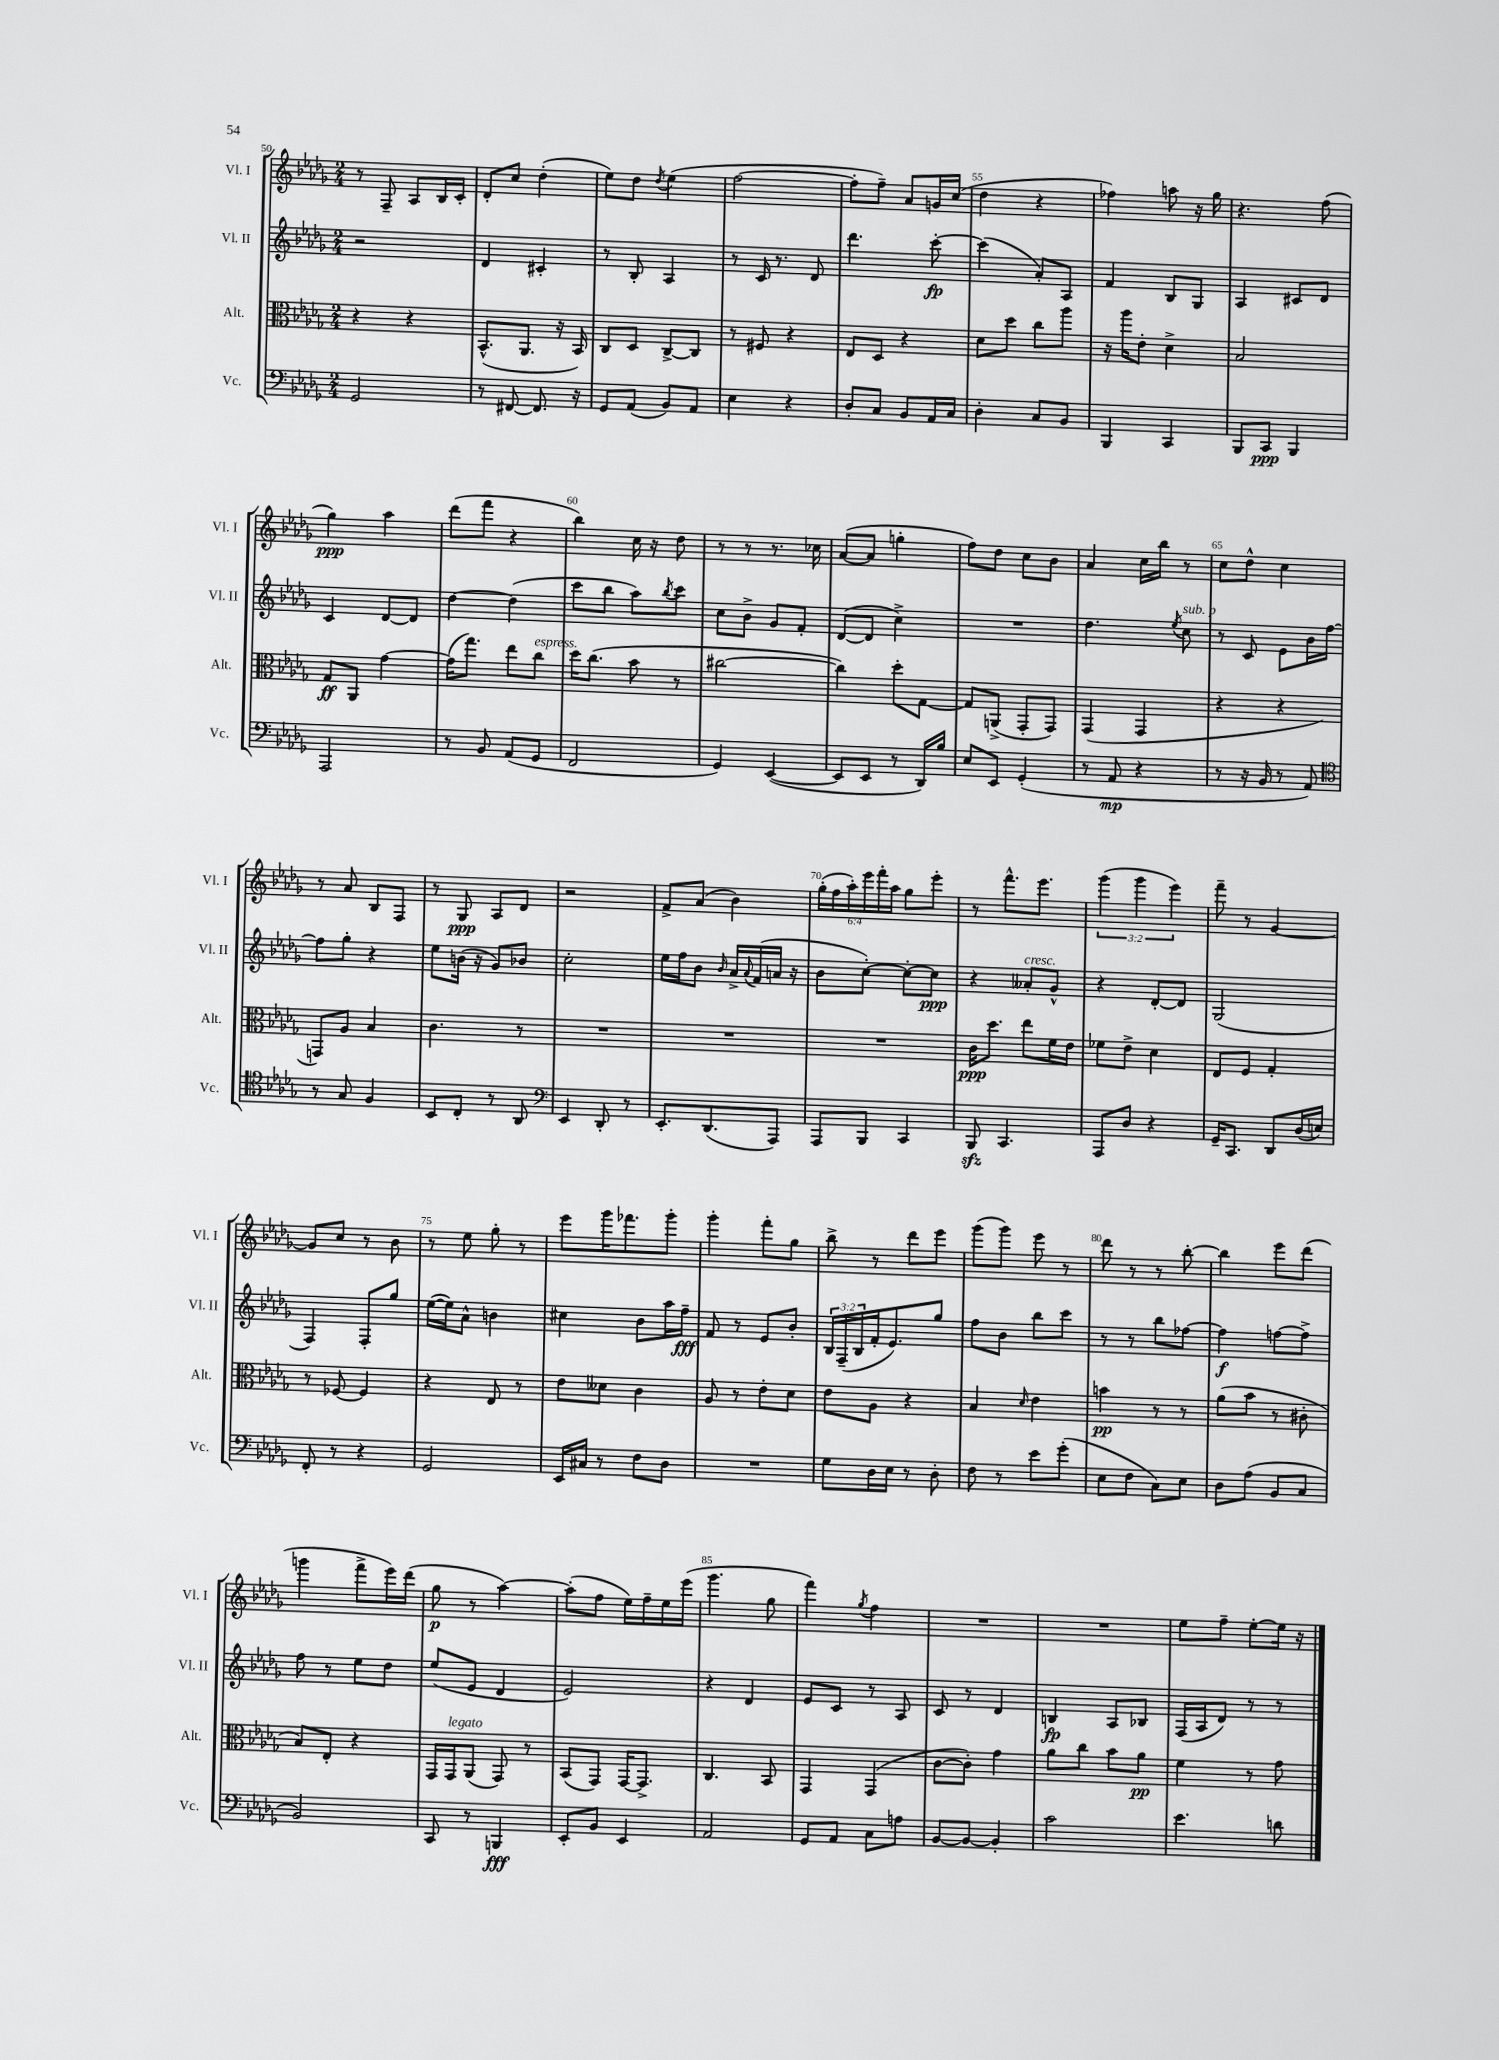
<<
\new StaffGroup <<
\new Staff = "s0" \with { instrumentName = "Vl. I" shortInstrumentName = "Vl. I" } {
    \clef treble \key des \major \numericTimeSignature \time 2/4 \override Staff.TupletNumber.text = #tuplet-number::calc-fraction-text
    r8 f8-- aes8 bes16 c'16-. |
    des'8-. c''8 des''4-.( |
    ees''8) des''8 \acciaccatura { des''8 } ees''4( |
    f''2~ |
    f''8-. f''8--) aes'8 g'16 c''16( |
    des''4 r4 |
    fes''4) a''8 r16 ges''16 |
    r4. f''8( |
    ges''4\ppp) aes''4 |
    des'''8( f'''8 r4 |
    bes''4) c''16 r16 des''8 |
    r8 r8 r8. ces''16 |
    aes'8~( aes'8 g''4-. |
    f''8) des''8 c''8 bes'8 |
    aes'4 c''16 bes''16 r8 |
    c''8 des''8-^ c''4 |
    r8 aes'8 bes8 f8 |
    r8 ges8\ppp aes8 des'8 |
    r2 |
    f'8-> aes'8( bes'4) |
    \tuplet 6/4 { ges''16-.( f''16 aes''16-.) ees'''16 f'''16-. aes''16 } ges''8 ees'''8-. |
    r8 f'''8.-^ ees'''8. |
    \tuplet 3/2 { ges'''4( ges'''4 ees'''4) } |
    f'''8-- r8 ges'4~ |
    ges'8 c''8 r8 bes'8 |
    r8 ees''8 ges''8-. r8 |
    ees'''8 ges'''16 fes'''8. ges'''8-. |
    ges'''4-. f'''8-. ges''8 |
    bes''8-> r8 des'''8 ees'''8 |
    ges'''8( ges'''8) ees'''8 r8 |
    des'''8 r8 r8 bes''8~-. |
    bes''4 ees'''8 des'''8( |
    g'''4 f'''8-> ees'''16) des'''16( |
    ges''8\p r8 aes''4~) |
    aes''8-.( f''8 ees''16) f''16-- ees''16 ees'''16( |
    ges'''4. ges''8 |
    f'''4) \acciaccatura { ges''8 } f''4 |
    R2 |
    R2 |
    ees''8 f''8-- ees''8~-. ees''16 r16 \bar "|." |
}
\new Staff = "s1" \with { instrumentName = "Vl. II" shortInstrumentName = "Vl. II" } {
    \clef treble \key des \major \numericTimeSignature \time 2/4 \override Staff.TupletNumber.text = #tuplet-number::calc-fraction-text
    r2 |
    des'4 cis'4-. |
    r8 bes8-. aes4 |
    r8 c'16 r8. des'8 |
    des'''4. c'''8~-.\fp |
    c'''4( aes'8-.) aes8 |
    f'4 bes8 ges8 |
    aes4 cis'8 des'8 |
    c'4 des'8~ des'8 |
    des''4~ des''4( |
    c'''8 bes''8 aes''8) \acciaccatura { bes''8 } c'''8 |
    c''8 bes'8-> ges'8 f'8-. |
    des'8~( des'8 c''4->) |
    R2 |
    des''4. \acciaccatura { ees''8 } c''8^\markup { \italic "sub. p" } |
    r8 c'8 ees'8 bes'16 f''16~ |
    f''8 ges''8-. r4 |
    ees''8 b'16( r16 ges'8) bes'8 |
    c''2-. |
    ees''16 f''16 bes'8 \grace { bes'16 } aes'16-> \appoggiatura { aes'8 } f'16( a'16 r16 |
    bes'8 c''8~-.) c''8~-. c''8\ppp |
    r4 aeses'8-.^\markup { \italic "cresc." } ges'8-^ |
    r4 des'8~-. des'8 |
    ges2( |
    f4) f8-. ges''8 |
    ees''16~( ees''16) aes'8-^ b'4 |
    cis''4 bes'8 aes''16 f''16--\fff |
    f'8 r8 ees'8 bes'8-. |
    \tuplet 3/2 { bes16 f16--( bes16 } f'16-. ees'8.) ges''8 |
    f''8 bes'8 bes''8 c'''8 |
    r8 r8 bes''8 fes''8~ |
    fes''4\f f''8~ f''8-> |
    f''8 r8 ees''8 des''8 |
    ees''8( ees'8 des'4 |
    ees'2) |
    r4 des'4 |
    ees'8 c'8 r8 aes8 |
    c'8 r8 des'4 |
    b4\fp aes8 bes8 |
    f16( aes16 des'8) r8 r8 \bar "|." |
}
\new Staff = "s2" \with { instrumentName = "Alt." shortInstrumentName = "Alt." } {
    \clef alto \key des \major \numericTimeSignature \time 2/4
    r4 r4 |
    bes,8.-^( aes,8. r16 bes,16) |
    c8 des8 c8~-> c8 |
    r8 fis8 r4 |
    ees8 des8 r4 |
    des'8 des''8 c''8 aes''8 |
    r16 aes''16 ees'8-. des'4-> |
    bes2 |
    ges8\ff aes,8 ges'4~ |
    ges'16( ges''8.) ees''8 c''8^\markup { \italic "espress." } |
    des''16 c''8.( bes'8 r8 |
    cis''2~ |
    cis''4) des''8-. ges8~ |
    ges8 a,8->( ges,8-. ges,8) |
    ges,4( ges,4 |
    r4 r4 |
    g,8) aes8 bes4 |
    c'4. r8 |
    R2 |
    R2 |
    R2 |
    c'16\ppp des''8. ees''8 f'16 ees'16 |
    fes'8 ees'8-> des'4 |
    ees8 f8 ges4-. |
    r8 fes8~ fes4 |
    r4 ees8 r8 |
    ees'8 deses'8 c'4 |
    aes8 r8 ees'8-. des'8 |
    ees'8 aes8 r4 |
    bes4 \grace { des'16 } ees'4 |
    b'4\pp r8 r8 |
    aes'8( bes'8 r8 cis'8-. |
    bes8) ees8-. r4 |
    ges,16 ges,16^\markup { \italic "legato" } aes,8( ges,8) r8 |
    bes,8( ges,8) ges,16~ ges,8.-> |
    c4. bes,8 |
    ges,4 ges,4( |
    c'8~ c'8-.) ges'4 |
    aes'8 c''8 bes'8 aes'8\pp |
    f'4 r8 ges'8 \bar "|." |
}
\new Staff = "s3" \with { instrumentName = "Vc." shortInstrumentName = "Vc." } {
    \clef bass \key des \major \numericTimeSignature \time 2/4
    ges,2 |
    r8 fis,8~ fis,8. r16 |
    ges,8 aes,8( bes,8) aes,8 |
    ees4 r4 |
    des8-. c8 bes,8 aes,16 c16 |
    des4-. c8 bes,8 |
    bes,,4 c,4 |
    bes,,8 c,8\ppp bes,,4 |
    aes,,2 |
    r8 bes,8 aes,8( ges,8 |
    f,2 |
    ges,4) ees,4~( |
    ees,8 ees,8 r8 des,16) bes16 |
    ees8 ees,8 ges,4-.( |
    r8 aes,8\mp r4 |
    r8 r16 bes,16 r8 aes,8) |
    \clef tenor r8 ges8 f4 |
    bes,8 c8-. r8 aes,8 |
    \clef bass ees,4 des,8-. r8 |
    ees,8.-. des,8.( aes,,8) |
    aes,,8 bes,,8 c,4 |
    bes,,8\sfz c,4. |
    aes,,8 des8 r4 |
    ges,16-- c,8. des,8 des16( e16) |
    f,8-. r8 r4 |
    ges,2 |
    ees,16 cis16 r8 f8 des8 |
    R2 |
    ges8 des16 ees16 r8 des8-. |
    f8 r8 ees'8 ges'8-.( |
    ees8 f8 c8) ees8 |
    des8 aes8( bes,8 c8 |
    bes,2) |
    c,8 r8 b,,4\fff |
    ees,8-. bes,8 ees,4 |
    aes,2 |
    ges,8 aes,8 c8 a8 |
    bes,8~ bes,8~ bes,4-. |
    c'2 |
    ees'4. d'8 \bar "|." |
}
>>
>>
\layout { \context { \Score currentBarNumber = #50 \override BarNumber.break-visibility = ##(#f #t #t) barNumberVisibility = #(every-nth-bar-number-visible 5) } }
